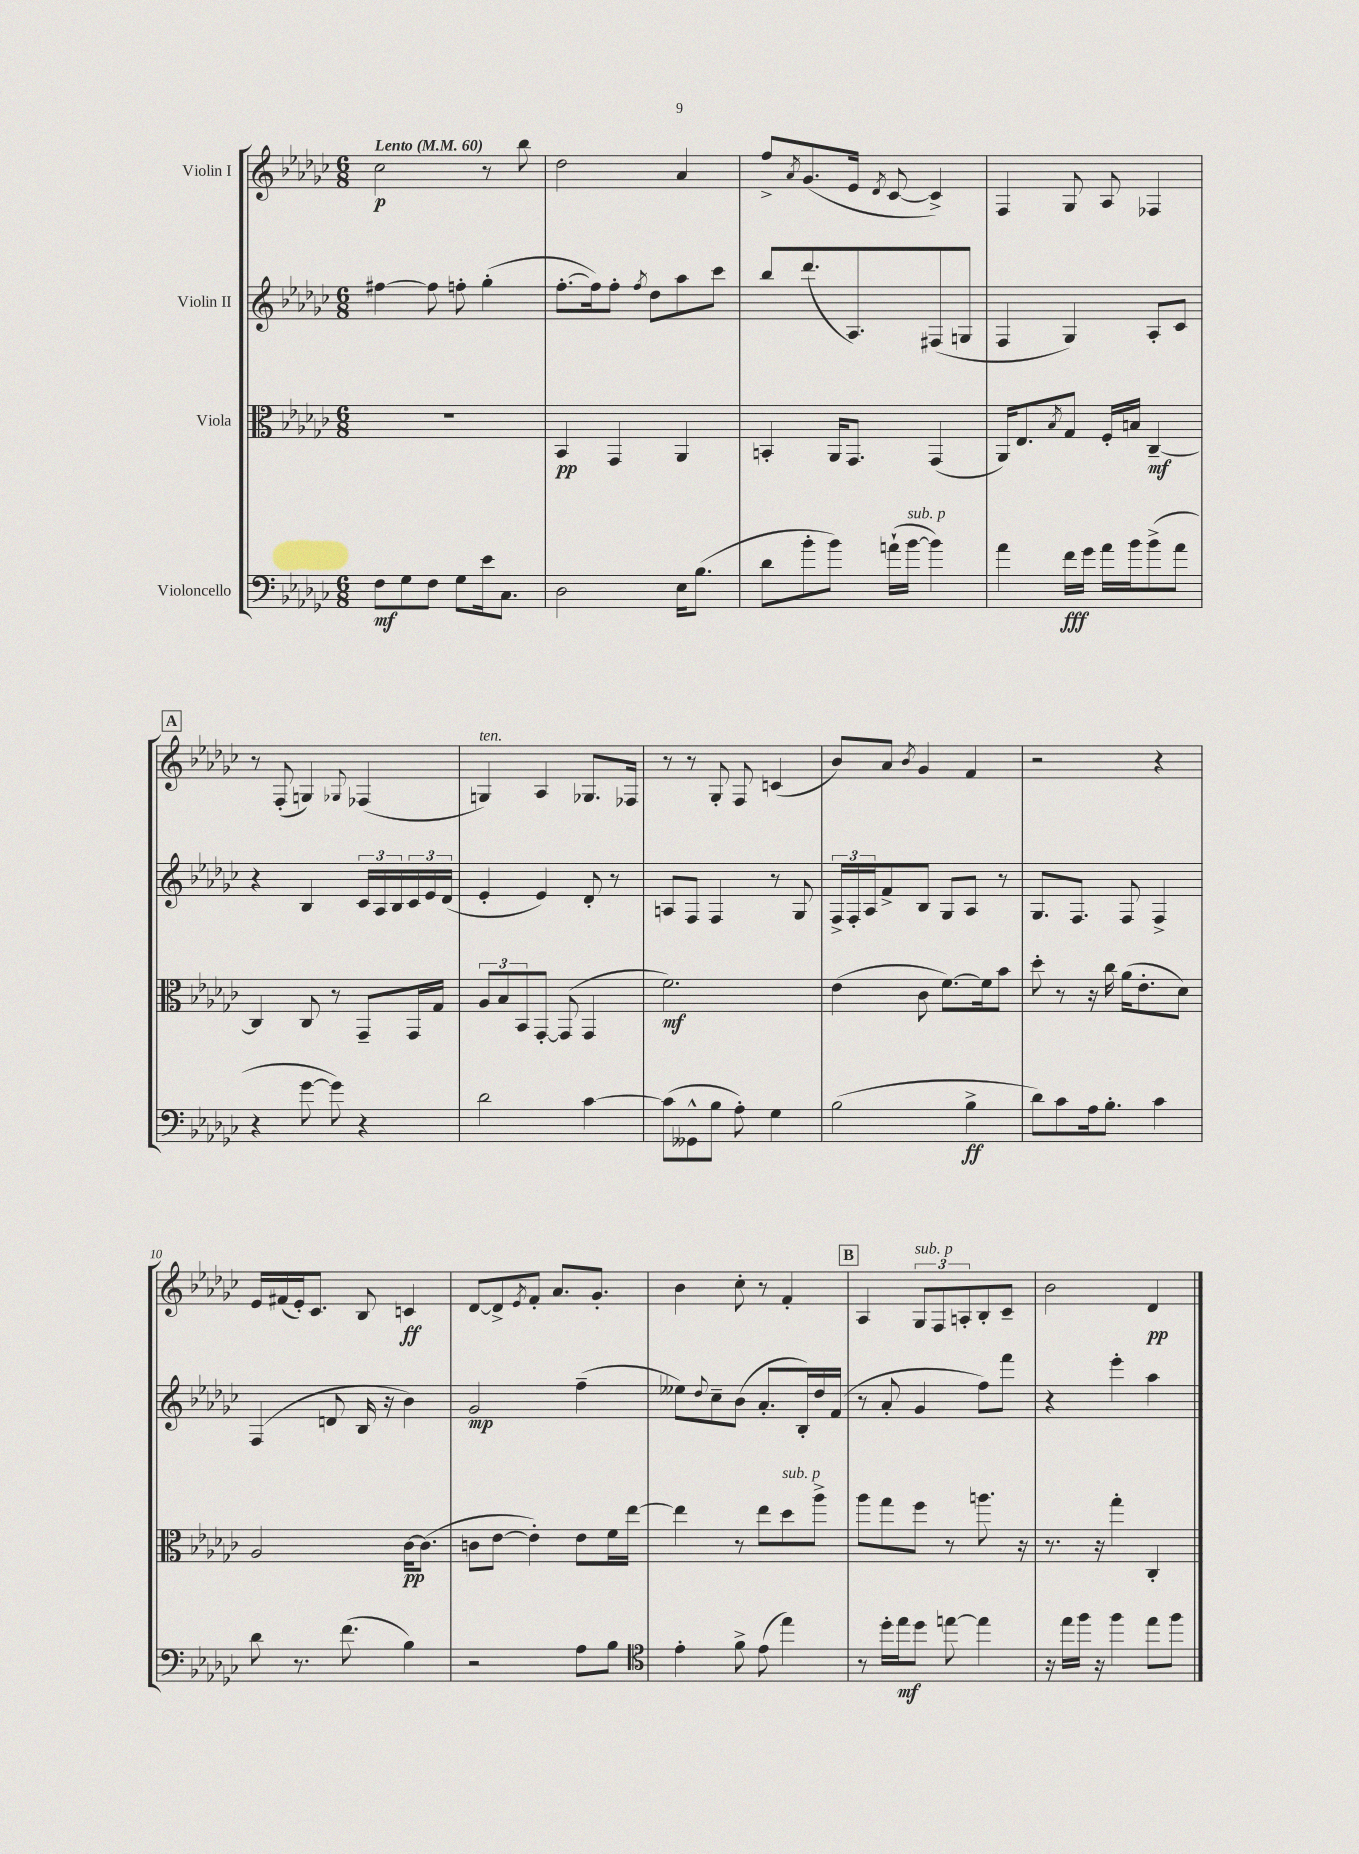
<<
\new StaffGroup <<
\new Staff = "s0" \with { instrumentName = "Violin I" } {
    \clef treble \key ges \major \numericTimeSignature \time 6/8 \tempo "Lento" 4 = 60
    ces''2\p r8 bes''8 |
    des''2 aes'4 |
    f''8-> \acciaccatura { aes'8 } ges'8.( ees'16 \acciaccatura { des'8 } ces'8~ ces'4->) |
    f4 ges8 aes8 fes4 |
    \mark \markup { \box "A" } r8 f8-.( g4) \appoggiatura { ges8 } fes4( |
    g4^\markup { \italic "ten." }) aes4 ges8. fes16 |
    r8 r8 ges8-. f8 c'4( |
    bes'8) aes'8 \acciaccatura { bes'8 } ges'4 f'4 |
    r2 r4 |
    ees'16 fis'16( ees'16-.) ces'8. bes8 c'4\ff |
    des'8~ des'8-> \acciaccatura { ees'8 } f'8-. aes'8. ges'8.-. |
    bes'4 ces''8-. r8 f'4-. |
    \mark \markup { \box "B" } aes4 \tuplet 3/2 { ges8^\markup { \italic "sub. p" } f8 a8-. } bes8-. ces'8-- |
    bes'2 des'4\pp \bar "|." |
}
\new Staff = "s1" \with { instrumentName = "Violin II" } {
    \clef treble \key ges \major \numericTimeSignature \time 6/8
    fis''4~ fis''8 f''8-. ges''4-.( |
    f''8.~-. f''16) f''8-. \acciaccatura { f''8 } des''8 aes''8 ces'''8 |
    bes''8 des'''8.( aes8.) fis8( g8 |
    f4 ges4) aes8-. ces'8 |
    \mark \markup { \box "A" } r4 bes4 \tuplet 3/2 { ces'16 aes16 bes16 } \tuplet 3/2 { ces'16 ees'16 des'16( } |
    ees'4-. ees'4) des'8-. r8 |
    a8 f8 f4 r8 ges8 |
    \tuplet 3/2 { f16-> f16-. aes16 } f'8-> bes8 ges8 aes8 r8 |
    ges8. f8. f8 f4-> |
    f4( d'8 bes16 r16 bes'4) |
    ges'2\mp f''4--( |
    eeses''8) \appoggiatura { des''8 } ces''8-- bes'8( aes'8.-. bes16-.) des''16 f'16( |
    \mark \markup { \box "B" } r8 aes'8-. ges'4 f''8) f'''8 |
    r4 ees'''4-. aes''4 \bar "|." |
}
\new Staff = "s2" \with { instrumentName = "Viola" } {
    \clef alto \key ges \major \numericTimeSignature \time 6/8
    R2. |
    bes,4\pp ges,4 aes,4 |
    b,4-. aes,16 ges,8. ges,4( |
    aes,16) ees8. \acciaccatura { bes8 } ges8 f16-. b16 ces4~--\mf |
    \mark \markup { \box "A" } ces4 ces8 r8 ges,8-- ges,16 ges16 |
    \tuplet 3/2 { aes8 bes8 bes,8 } ges,8~-. ges,8( ges,4 |
    f'2.\mf) |
    ees'4( ces'8 f'8.~) f'16 bes'8 |
    des''8-. r8 r16 ces''16 aes'16( ees'8.-. des'8) |
    aes2 ces'16~\pp ces'8.( |
    c'8 ees'8~ ees'4-.) ees'8 f'16 ees''16~ |
    ees''4 r8 ees''8 des''8^\markup { \italic "sub. p" } aes''8-> |
    \mark \markup { \box "B" } aes''8 ges''8 f''8 r8 a''8. r16 |
    r8. r16 ges''4-. ces4-. \bar "|." |
}
\new Staff = "s3" \with { instrumentName = "Violoncello" } {
    \clef bass \key ges \major \numericTimeSignature \time 6/8
    f8\mf ges8 f8 ges8 ees'16 ces8. |
    des2 ees16 bes8.( |
    des'8 bes'8-. bes'8) a'16-!( bes'16~^\markup { \italic "sub. p" } bes'4) |
    aes'4 f'16\fff ges'16 aes'16 bes'16 bes'8->( aes'8 |
    \mark \markup { \box "A" } r4 ges'8~ ges'8) r4 |
    des'2 ces'4~ |
    ces'8( geses,8-^ bes8 aes8-.) ges4 |
    bes2( bes4->\ff |
    des'8) ces'8 aes16 bes8.-. ces'4 |
    des'8 r8. f'8.( bes4) |
    r2 aes8 bes8 |
    \clef tenor ees'4-. f'8-> ees'8( ees''4) |
    \mark \markup { \box "B" } r8 des''16-. ees''16\mf des''8 e''8~ e''4 |
    r16 ees''16 f''16 r16 f''4 ees''8 f''8 \bar "|." |
}
>>
>>
